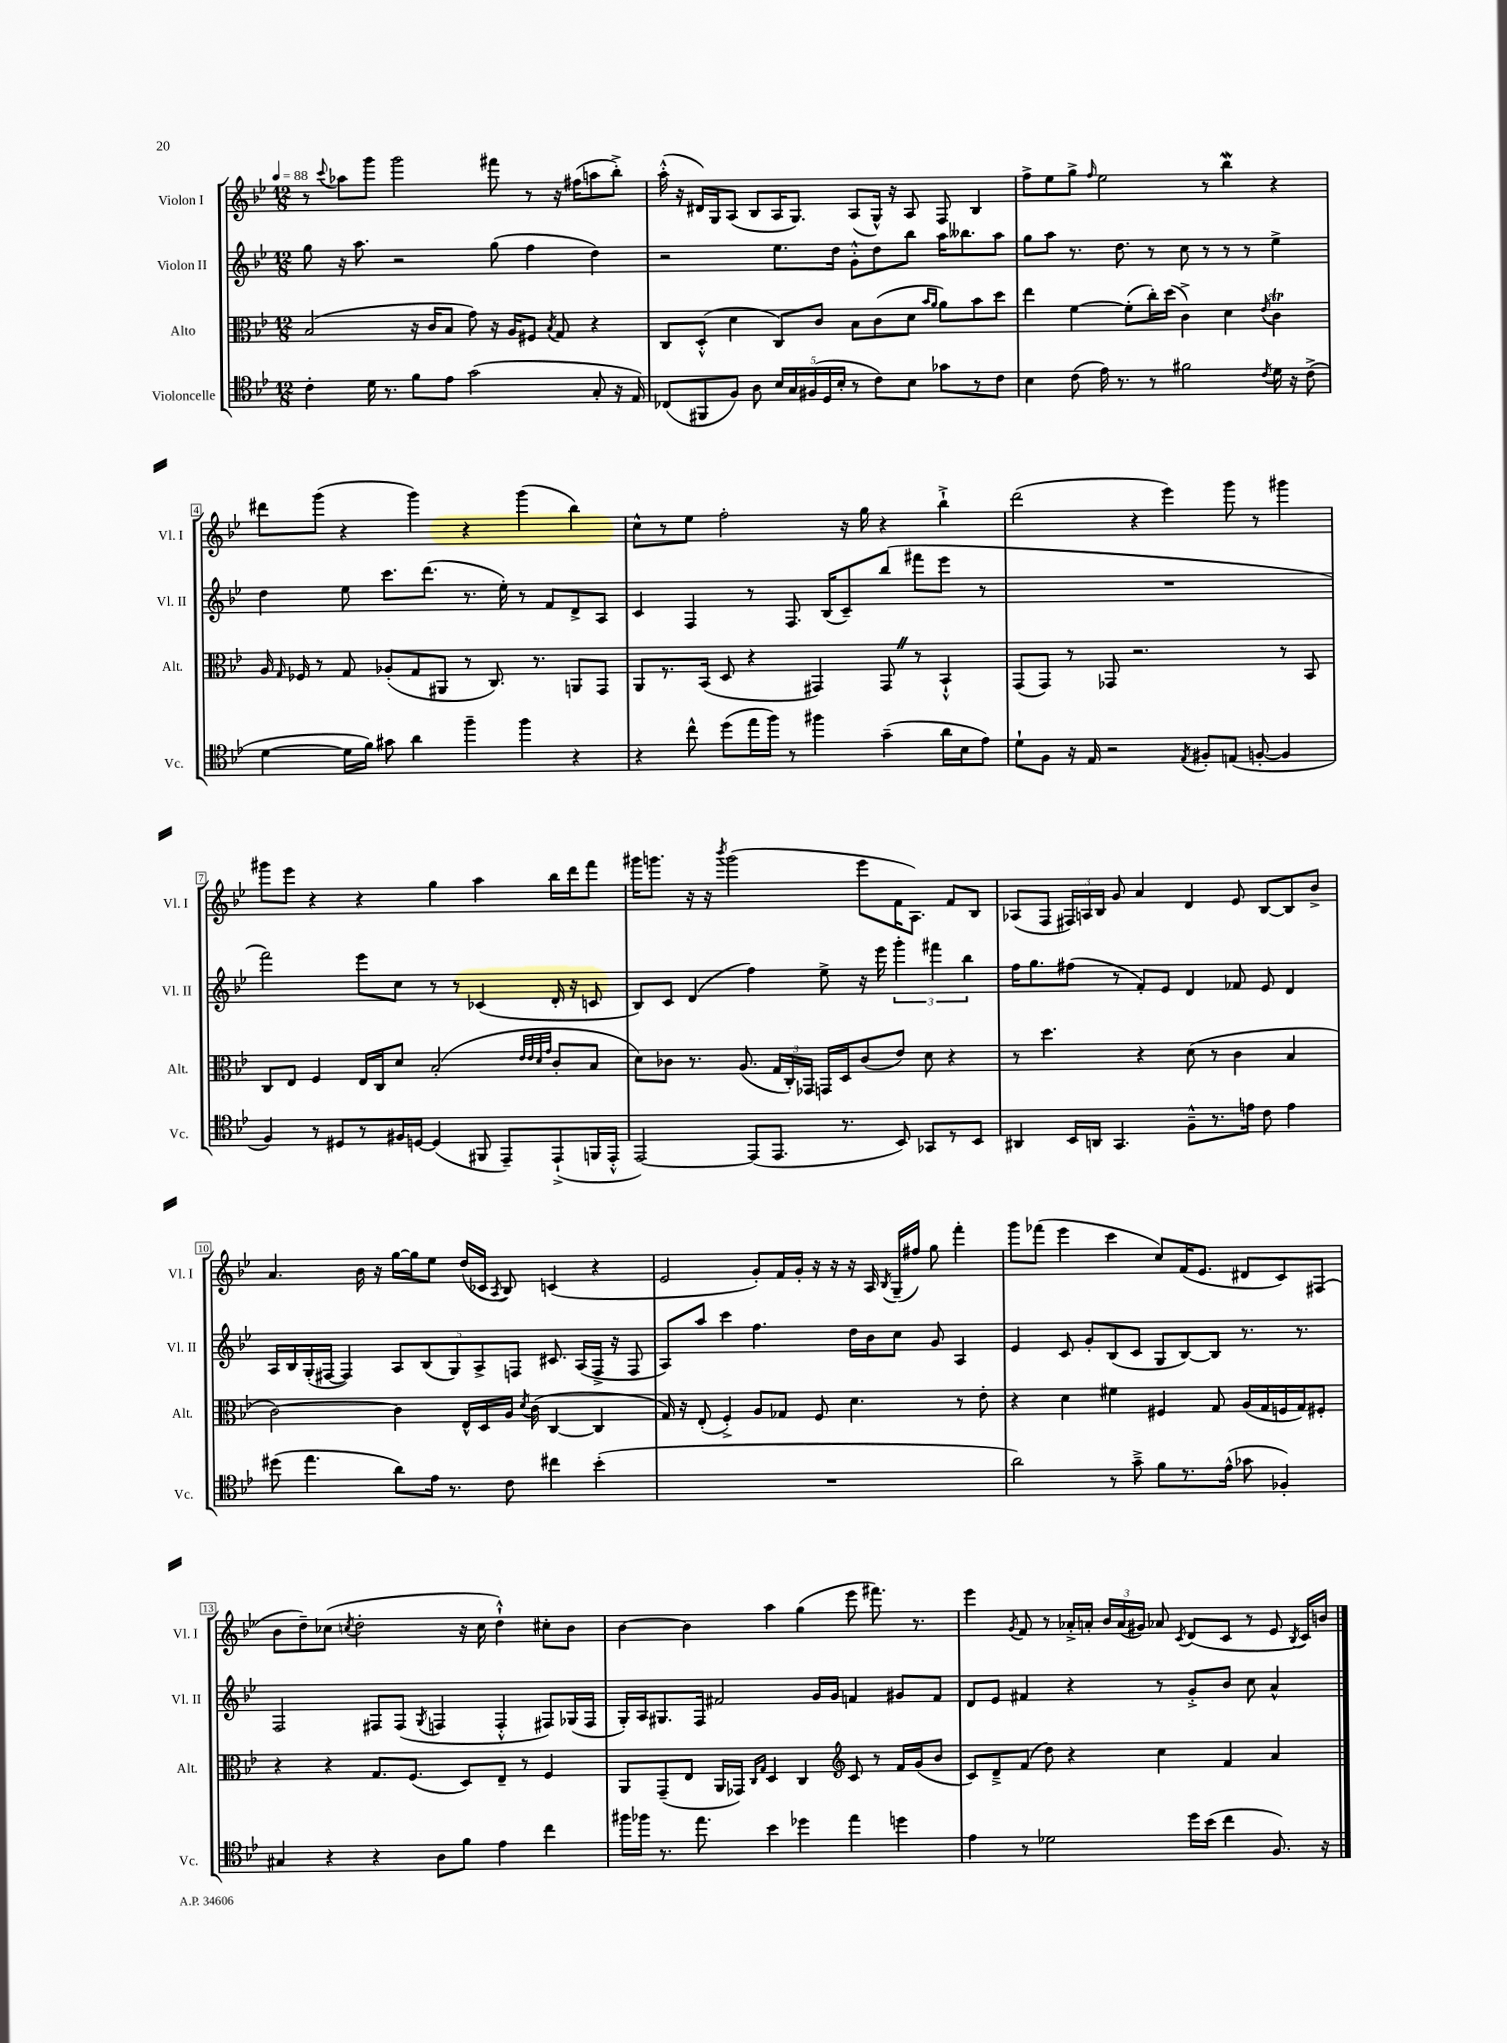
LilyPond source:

<<
\new StaffGroup <<
\new Staff = "s0" \with { instrumentName = "Violon I" shortInstrumentName = "Vl. I" } {
    \clef treble \key bes \major \numericTimeSignature \time 12/8 \tempo 4 = 88
    \autoBeamOff r8 \appoggiatura { c'''8 } aes''8[ g'''8] g'''2 fis'''8 r8 r16 fis''16[( a''8 bes''8]-.->) |
    a''16-.-^( r16 dis'16[) g16 a8]( bes8[ a16 g8.]) a8[( g16]-^) r16 a8 f8 bes4 |
    f''8[-> ees''8 g''8]-> \grace { f''16 } ees''2 r8 bes''4\mordent r4 |
    dis'''8[ g'''8]( r4 g'''4) r4 g'''4( bes''4) |
    c''8[-^ r8 ees''8] f''2-. r16 g''16 r4 bes''4-!-> |
    d'''2( r4 ees'''4) g'''8 r8 gis'''4 |
    gis'''8[ ees'''8] r4 r4 g''4 a''4 bes''16[ d'''16 f'''8] |
    gis'''16[ g'''8.] r16 r16 \acciaccatura { bes'''8 } g'''2( ees'''8[ f'16 a8.]) f'8[ bes8] |
    aes8[( f8] \tuplet 3/2 { fis16[) a16 bes16] } g'8 a'4 d'4 ees'8 bes8[~ bes8 bes'8]-> |
    a'4. bes'16 r16 g''16[~ g''16 ees''8] d''16[( ces'16] \acciaccatura { a8 } bes8) c'4( r4 |
    ees'2 g'8[-.) f'16 g'16]-. r16 r16 r16 a16 \acciaccatura { bes8 } g16[--( fis''16]) g''8 f'''4-. |
    g'''8[ fes'''8]( ees'''4 c'''4 c''8[) f'16( ees'8.] dis'8[ c'8) fis8]( |
    bes'8[ d''8--) ces''8]( \acciaccatura { c''8 } d''2-. r16 c''16 d''4-!-^) cis''8[-. bes'8] |
    bes'4~ bes'4 a''4 g''4( ees'''8 fis'''8.) r8. |
    ees'''4 \acciaccatura { g'8 } f'8 r8 aes'16[-.-> a'16]-. \tuplet 3/2 { bes'16[ a'16( gis'16]) } aes'8 \acciaccatura { c'8 } d'8[( c'8] r8 ees'8 \acciaccatura { bes8 } c'16[) b'16] \bar "|." |
}
\new Staff = "s1" \with { instrumentName = "Violon II" shortInstrumentName = "Vl. II" } {
    \clef treble \key bes \major \numericTimeSignature \time 12/8
    \autoBeamOff g''8 r16 a''8. r2 g''8( f''4 d''4) |
    r2 ees''8.[ d''16] g'8[-.-^ d''8 bes''8] a''16[ beses''8. a''8] |
    g''8[ a''8] r8. d''8. r8 c''8 r8 r8 r8 ees''4-> |
    d''4 ees''8 c'''8.[ d'''8.]( r8. ees''16-.) r8 f'8[ d'8-> a8] |
    c'4 f4 r8 f8. bes16[( c'8--) bes''8]( fis'''8[ ees'''8] r8 |
    R1. |
    f'''2) ees'''8[ c''8] r8 r8 ces'4( d'16-. r16 c'8 |
    bes8[) c'8] d'4( f''4) ees''8-> r16 ees'''16 \tuplet 3/2 { g'''4-. fis'''4 bes''4 } |
    f''16[ g''8. fis''8]( r8 f'8[-.) ees'8] d'4 fes'8 ees'8 d'4 |
    a16[ bes16 g16-.( fis16]~ fis4) \tuplet 5/4 { a8[ bes8( g8) a8-> f8] } cis'8. a16[( f16]-> r16 f8 |
    a8[) a''8] c'''4 f''4. d''16[ bes'16 c''8] g'8 a4 |
    ees'4 c'8 g'8[-. bes8( c'8] g8[ bes8~) bes8] r8. r8. |
    f2 fis8[ fis8]( \acciaccatura { g8 } f4 f4-.-^ fis8[) ges16( fis16] |
    g16[-.) a16 gis8. f16] fis'2 g'16[ g'16] f'4 gis'8[ f'8] |
    d'8[ ees'8] fis'4 r4 r8 g'8[-.-> bes'8] c''8 a'4-^ \bar "|." |
}
\new Staff = "s2" \with { instrumentName = "Alto" shortInstrumentName = "Alt." } {
    \clef alto \key bes \major \numericTimeSignature \time 12/8
    \autoBeamOff bes2( r16 c'16[ bes8] g'8) r16 a16[ fis8] \acciaccatura { bes8 } g8 r4 |
    c8[ d8]-.-^( d'4 c8[) c'8] bes8[ c'8( d'8] \grace { bes'16[ a'16] } a'8[) bes'8 d''8] |
    ees''4 f'4~ f'8[-.( c''16-.) d''16]( c'4->) d'4 \acciaccatura { ees'8 } c'4\trill |
    a16 \grace { g16 } fes16 r8 g8 aes8[-.( g8 ais,8] r8 c8.) r8. a,8[ g,8] |
    a,8[ r8. bes,16]( d8 r4 gis,4) gis,8 \once \override BreathingSign.text = \markup { \musicglyph "scripts.caesura.straight" } \breathe r8 bes,4-!-^ |
    g,8[( g,8]) r8 ges,8 r2. r8 bes,8 |
    c8[ ees8] f4 ees16[ c16 d'8] bes2-.( \grace { ees'32[ ees'32 d'32 g'32] } c'8[-. bes8] |
    d'8[) ces'8] r8. a8.( \tuplet 3/2 { g16[ c16-.) ges,16] } g,16[ d16 ces'8( ees'8]) d'8 r4 |
    r8 d''4. r4 d'8( r8 c'4 bes4 |
    c'2~) c'4 ees16[-^ d16 a16] \acciaccatura { d'8 } c'16( c4~ c4 |
    g16) r16 ees8-.( f4-.->) a8[ ges8] f8 d'4. r8 ees'8-. |
    r4 d'4 fis'4 fis4 g8 a16[( g16 f16 g16) fis8]-. |
    r4 r4 g8.[ f8.]( d8[) ees8]-- r8 f4 |
    a,8[ g,8--( ees8] a,16[ ges,16]) \grace { c16[ g16] } d4 c4 \clef treble c'8 r8 f'16[ g'16( bes'8] |
    c'8[) d'8---> f'8]( d''8) r4 c''4 f'4 a'4 \bar "|." |
}
\new Staff = "s3" \with { instrumentName = "Violoncelle" shortInstrumentName = "Vc." } {
    \clef tenor \key bes \major \numericTimeSignature \time 12/8
    \autoBeamOff c'4-. d'16 r8. f'8[ ees'8] g'2( g8-. r16 ees16) |
    ces8[( fis,8 f8]) a8 \tuplet 5/4 { bes16[ g16 fis16( d16 bes16]-. } r8 c'8[) bes8] ges'8[ r8 c'8] |
    bes4 c'8( ees'16) r8. r8 fis'2 \acciaccatura { c'8 } d'16 r16 c'8->( |
    d'4~ d'16[ f'16]) gis'8 a'4 f''4-- f''4 r4 |
    r4 c''8-^ d''8[( ees''16 f''16]) r8 fis''4 g'4--( a'16[ bes16 ees'8]) |
    d'8[-! f8] r16 ees16 r2 \acciaccatura { ees8 } fis8[-. e8]( f8~-. f4 |
    f4) r8 dis8[ r8 fis16 d16]~ d4( fis,8 ees,8[--) ees,8-!->( f,16 ees,16]-.-^ |
    ees,2~) ees,8[( ees,8.] r8. bes,8) ges,8[ r8 bes,8] |
    ais,4 bes,16[ a,16] g,4. f8[---^ r8. e'16] c'8 e'4 |
    dis''8( ees''4. a'8[) ees'16] r8. c'8 cis''4 bes'4-.( |
    R1. |
    a'2) r8 g'8---> f'8[ r8. ees'16]-^( ges'8 fes4-.) |
    gis4 r4 r4 a8[ f'8] ees'4 c''4 |
    fis''16[ fes''16] r8. ees''8. bes'4 des''4 ees''4 d''4 |
    ees'4 r8 des'2 d''16[ bes'16]( c''4 f8.) r16 \bar "|." |
}
>>
>>
\layout { \context { \Score \override BarNumber.stencil = #(make-stencil-boxer 0.1 0.3 ly:text-interface::print) } }
